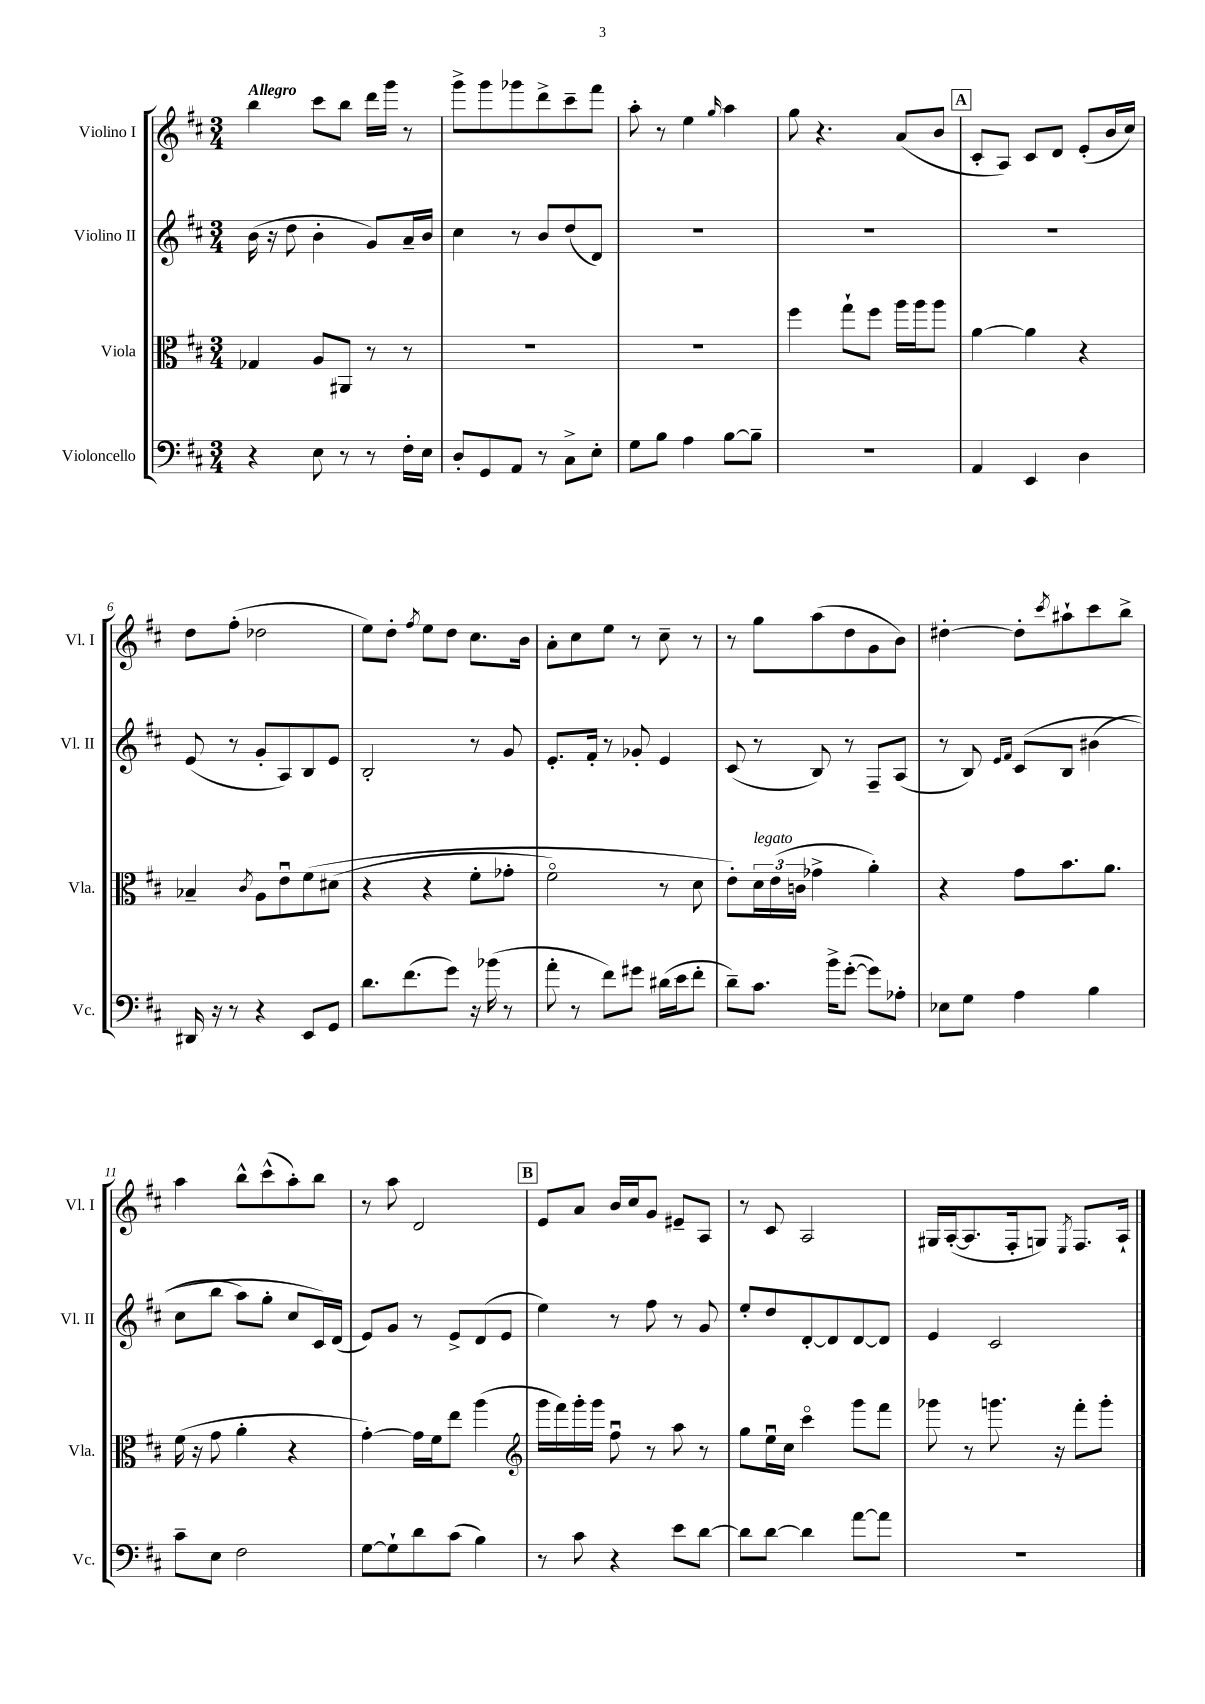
<<
\new StaffGroup <<
\new Staff = "s0" \with { instrumentName = "Violino I" shortInstrumentName = "Vl. I" } {
    \clef treble \key d \major \numericTimeSignature \time 3/4 \tempo "Allegro"
    b''4 cis'''8 b''8 d'''16 g'''16 r8 |
    g'''8-> g'''8 ges'''8 d'''8-> cis'''8-- fis'''8 |
    a''8-. r8 e''4 \grace { g''16 } a''4 |
    g''8 r4. a'8( b'8 |
    \mark \markup { \box "A" } cis'8-. a8) cis'8 d'8 e'8-.( b'16 cis''16) |
    d''8 fis''8-.( des''2 |
    e''8) d''8-. \acciaccatura { fis''8 } e''8 d''8 cis''8. b'16 |
    a'8-. cis''8 e''8 r8 cis''8-- r8 |
    r8 g''8 a''8( d''8 g'8 b'8) |
    dis''4~-. dis''8-. \acciaccatura { cis'''8 } ais''8-! cis'''8 b''8-> |
    a''4 b''8-^ cis'''8-^( a''8-.) b''8 |
    r8 a''8 d'2 |
    \mark \markup { \box "B" } e'8 a'8 b'16 cis''16 g'8 eis'8-- a8 |
    r8 cis'8 a2 |
    gis16 a16~-.( a8. fis16-. g8) \acciaccatura { e8 } fis8. a16-! \bar "|." |
}
\new Staff = "s1" \with { instrumentName = "Violino II" shortInstrumentName = "Vl. II" } {
    \clef treble \key d \major \numericTimeSignature \time 3/4
    b'16( r16 d''8 b'4-. g'8) a'16-- b'16 |
    cis''4 r8 b'8 d''8( d'8) |
    R2. |
    R2. |
    \mark \markup { \box "A" } R2. |
    e'8( r8 g'8-. a8) b8 e'8 |
    b2-. r8 g'8 |
    e'8.-. fis'16-. r8 ges'8-. e'4 |
    cis'8( r8 b8) r8 fis8-- a8( |
    r8 b8) \grace { e'16 fis'16 } cis'8\( b8 bis'4( |
    cis''8 b''8 a''8) g''8-. cis''8 cis'16\) d'16( |
    e'8) g'8 r8 e'8-> d'8( e'8 |
    \mark \markup { \box "B" } e''4) r8 fis''8 r8 g'8 |
    e''8-. d''8 d'8~-. d'8 d'8~ d'8 |
    e'4 cis'2 \bar "|." |
}
\new Staff = "s2" \with { instrumentName = "Viola" shortInstrumentName = "Vla." } {
    \clef alto \key d \major \numericTimeSignature \time 3/4
    ges4 a8 ais,8 r8 r8 |
    R2. |
    R2. |
    fis''4 g''8-! fis''8 a''16 a''16 a''8 |
    \mark \markup { \box "A" } a'4~ a'4 r4 |
    bes4-- \acciaccatura { cis'8 } a8 e'8\downbow fis'8\( dis'8( |
    r4 r4 fis'8-. ges'8-. |
    fis'2\flageolet) r8 d'8 |
    e'8-.\) \tuplet 3/2 { d'16^\markup { \italic "legato" } e'16( c'16 } ges'4-> a'4-.) |
    r4 g'8 b'8. a'8. |
    fis'16( r16 g'8 a'4-. r4 |
    g'4~-.) g'16 fis'16 e''8 a''4( |
    \mark \markup { \box "B" } \clef treble g'''16 fis'''16) g'''16-. g'''16 fis''8\downbow r8 a''8 r8 |
    g''8 e''16\downbow cis''16 cis'''4\flageolet g'''8 fis'''8 |
    ges'''8 r8 g'''8. r16 fis'''8-. g'''8-. \bar "|." |
}
\new Staff = "s3" \with { instrumentName = "Violoncello" shortInstrumentName = "Vc." } {
    \clef bass \key d \major \numericTimeSignature \time 3/4
    r4 e8 r8 r8 fis16-. e16 |
    d8-. g,8 a,8 r8 cis8-> e8-. |
    g8 b8 a4 b8~ b8-- |
    R2. |
    \mark \markup { \box "A" } a,4 e,4 d4 |
    dis,16 r16 r8 r4 e,8 g,8 |
    d'8. fis'8.( g'8) r16 bes'16( r8 |
    a'8-. r8 fis'8) gis'8 dis'16( e'16 fis'8-. |
    d'8--) cis'8. b'16-> g'8~-.( g'8) aes8-. |
    ees8 g8 a4 b4 |
    cis'8-- e8 fis2 |
    g8~ g8-! d'8 cis'8( b4) |
    \mark \markup { \box "B" } r8 cis'8 r4 e'8 d'8~ |
    d'8 d'8~ d'4 a'8~ a'8 |
    R2. \bar "|." |
}
>>
>>
